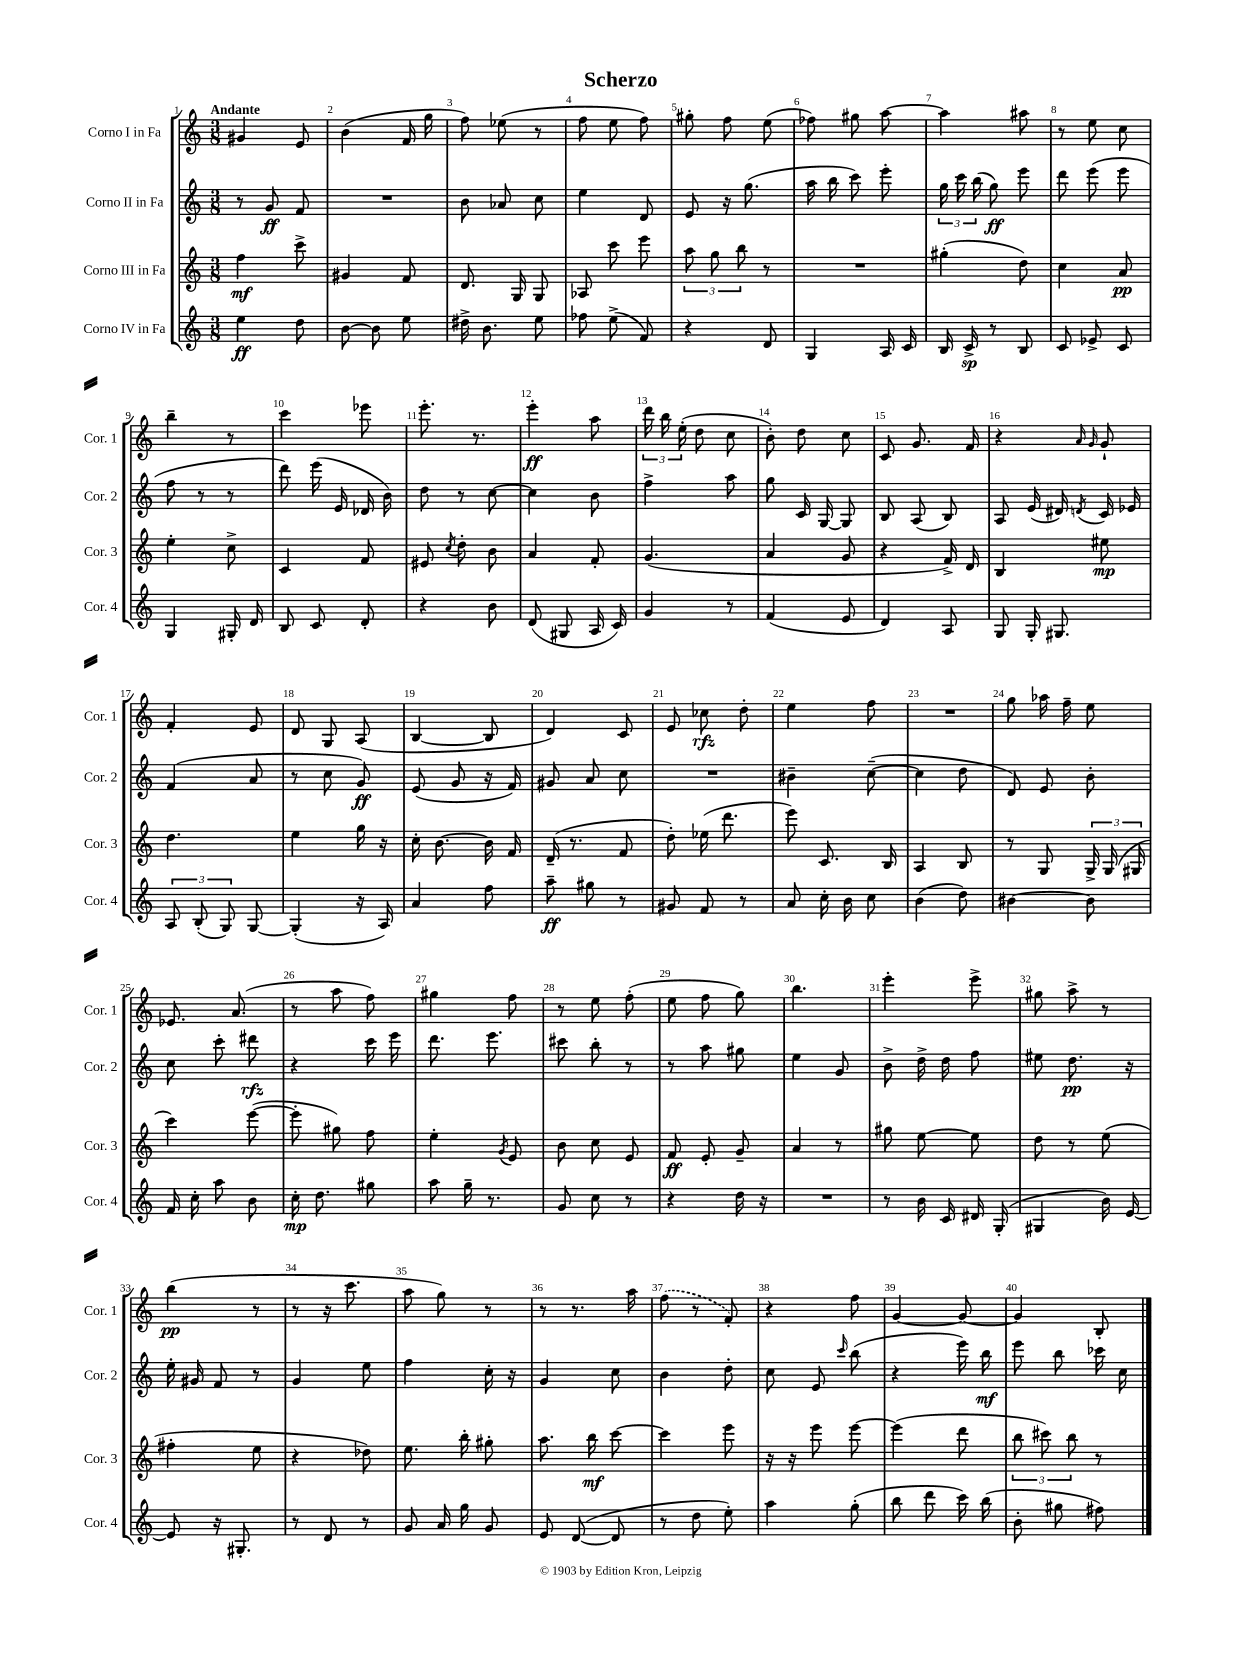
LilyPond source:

\header { title = "Scherzo" }
<<
\new StaffGroup <<
\new Staff = "s0" \with { instrumentName = "Corno I in Fa" shortInstrumentName = "Cor. 1" } {
    \clef treble \key c \major \numericTimeSignature \time 3/8 \tempo "Andante"
    \autoBeamOff gis'4 e'8 |
    b'4( f'16 g''16 |
    f''8) ees''8( r8 |
    f''8 e''8 f''8) |
    gis''8-. f''8 e''8( |
    fes''8) gis''8 a''8~ |
    a''4 ais''8 |
    r8 e''8 c''8 |
    b''4-- r8 |
    c'''4 ees'''8 |
    e'''8.-. r8. |
    e'''4-.\ff a''8 |
    \tuplet 3/2 { d'''16 b''16 e''16-.( } d''8 c''8 |
    b'8-.) d''8 c''8 |
    c'8 g'8. f'16 |
    r4 \grace { a'16 g'16 } g'8-! |
    f'4-. e'8 |
    d'8 g8 a8( |
    b4~ b8 |
    d'4) c'8 |
    e'8 ces''8\rfz d''8-. |
    e''4 f''8 |
    R4. |
    g''8 aes''16 f''16-- e''8 |
    ees'8. a'8.( |
    r8 a''8 f''8) |
    gis''4 f''8 |
    r8 e''8 f''8-.( |
    e''8 f''8 g''8) |
    b''4. |
    e'''4-. e'''8-> |
    gis''8 a''8-> r8 |
    b''4\pp( r8 |
    r8 r16 c'''8. |
    a''8 g''8) r8 |
    r8 r8. a''16 |
    \once \slurDashed f''8( r8 f'8-.) |
    r4 f''8 |
    g'4~ g'8~ |
    g'4 b8-. \bar "|." |
}
\new Staff = "s1" \with { instrumentName = "Corno II in Fa" shortInstrumentName = "Cor. 2" } {
    \clef treble \key c \major \numericTimeSignature \time 3/8
    \autoBeamOff r8 g'8\ff f'8 |
    R4. |
    b'8 aes'8 c''8 |
    e''4 d'8 |
    e'8 r16 g''8.( |
    a''16 b''16 c'''8) e'''8-. |
    \tuplet 3/2 { g''16 c'''16 b''16( } g''8\ff) e'''8 |
    d'''8 e'''8( e'''8 |
    f''8 r8 r8 |
    d'''8) e'''16( e'16 des'16 b'16) |
    d''8 r8 c''8~ |
    c''4 b'8 |
    f''4-> a''8 |
    g''8 c'16 g16~ g8 |
    b8 a8( b8) |
    a8 e'16( dis'16) \acciaccatura { d'8 } c'16 ees'16 |
    f'4( a'8 |
    r8 c''8 g'8\ff) |
    e'8( g'8 r16 f'16) |
    gis'8 a'8 c''8 |
    R4. |
    bis'4-- c''8~--( |
    c''4 d''8 |
    d'8) e'8 b'8-. |
    c''8 c'''8-. dis'''8\rfz |
    r4 c'''16 e'''16 |
    d'''8. e'''8. |
    cis'''8 b''8-. r8 |
    r8 a''8 gis''8 |
    e''4 g'8 |
    b'8-> d''16-> d''16 f''8 |
    eis''8 d''8.\pp r16 |
    e''16-. gis'16 f'8 r8 |
    g'4 e''8 |
    f''4 c''16-. r16 |
    g'4 c''8 |
    b'4 d''8-. |
    c''8 e'8 \grace { c'''16 } b''8( |
    r4 e'''16) b''16\mf |
    e'''8 b''8 ces'''16 c''16 \bar "|." |
}
\new Staff = "s2" \with { instrumentName = "Corno III in Fa" shortInstrumentName = "Cor. 3" } {
    \clef treble \key c \major \numericTimeSignature \time 3/8
    \autoBeamOff f''4\mf c'''8-> |
    gis'4 f'8 |
    d'8. g16 g8 |
    aes8 c'''8 e'''8 |
    \tuplet 3/2 { a''8 g''8 b''8 } r8 |
    R4. |
    gis''4-.( d''8) |
    c''4 a'8\pp |
    e''4-. c''8-> |
    c'4 f'8 |
    eis'8 \acciaccatura { c''8 } d''8-. b'8 |
    a'4 f'8-. |
    g'4.( |
    a'4 g'8 |
    r4 f'16->) d'16 |
    b4 eis''8\mp |
    d''4. |
    e''4 g''16 r16 |
    c''16-. b'8.~ b'16 f'16 |
    d'16--( r8. f'8 |
    d''8-.) ees''16( d'''8. |
    e'''8) c'8. b16 |
    a4 b8 |
    r8 g8 \tuplet 3/2 { g16-> g16( gis16 } |
    c'''4) e'''8~( |
    e'''8-. gis''8) f''8 |
    e''4-. \acciaccatura { g'8 } e'8 |
    b'8 c''8 e'8 |
    f'8\ff e'8-. g'8-- |
    a'4 r8 |
    gis''8 e''8~ e''8 |
    d''8 r8 e''8( |
    fis''4-. e''8 |
    r4 des''8) |
    e''8. b''16-. gis''8-. |
    a''8. b''16\mf c'''8~ |
    c'''4 e'''8 |
    r16 r16 e'''8 e'''8~ |
    e'''4( d'''8 |
    \tuplet 3/2 { b''8 cis'''8) b''8 } r8 \bar "|." |
}
\new Staff = "s3" \with { instrumentName = "Corno IV in Fa" shortInstrumentName = "Cor. 4" } {
    \clef treble \key c \major \numericTimeSignature \time 3/8
    \autoBeamOff e''4\ff d''8 |
    b'8~ b'8 e''8 |
    dis''16-> b'8. e''8 |
    fes''8 e''8->( f'8) |
    r4 d'8 |
    g4 a16 c'16 |
    b16 c'16->\sp r8 b8 |
    c'8 ees'8-> c'8 |
    g4 gis16-. d'16 |
    b8 c'8 d'8-. |
    r4 b'8 |
    d'8( gis8 a16 c'16) |
    g'4 r8 |
    f'4( e'8 |
    d'4) a8 |
    g8 g16-. gis8. |
    \tuplet 3/2 { a8 b8-.( g8) } g8~ |
    g4-.( r16 a16) |
    a'4 f''8 |
    a''8--\ff gis''8 r8 |
    gis'8 f'8 r8 |
    a'8 c''16-. b'16 c''8 |
    b'4( d''8) |
    bis'4~ bis'8 |
    f'16 c''16-. a''8 b'8 |
    c''16-.\mp d''8. gis''8 |
    a''8 g''16-- r8. |
    g'8 c''8 r8 |
    r4 d''16 r16 |
    R4. |
    r8 b'16 c'16 dis'16 g16-.( |
    gis4 b'16) e'16~ |
    e'8 r16 gis8.-. |
    r8 d'8 r8 |
    g'8 a'16 g''16 g'8 |
    e'8 d'8~( d'8 |
    r8 d''8 e''8-.) |
    a''4 g''8-.( |
    b''8 d'''8 c'''16) b''16( |
    b'8-. gis''8 fis''8) \bar "|." |
}
>>
>>
\layout { \context { \Score \override BarNumber.break-visibility = ##(#f #t #t) barNumberVisibility = #all-bar-numbers-visible } }
